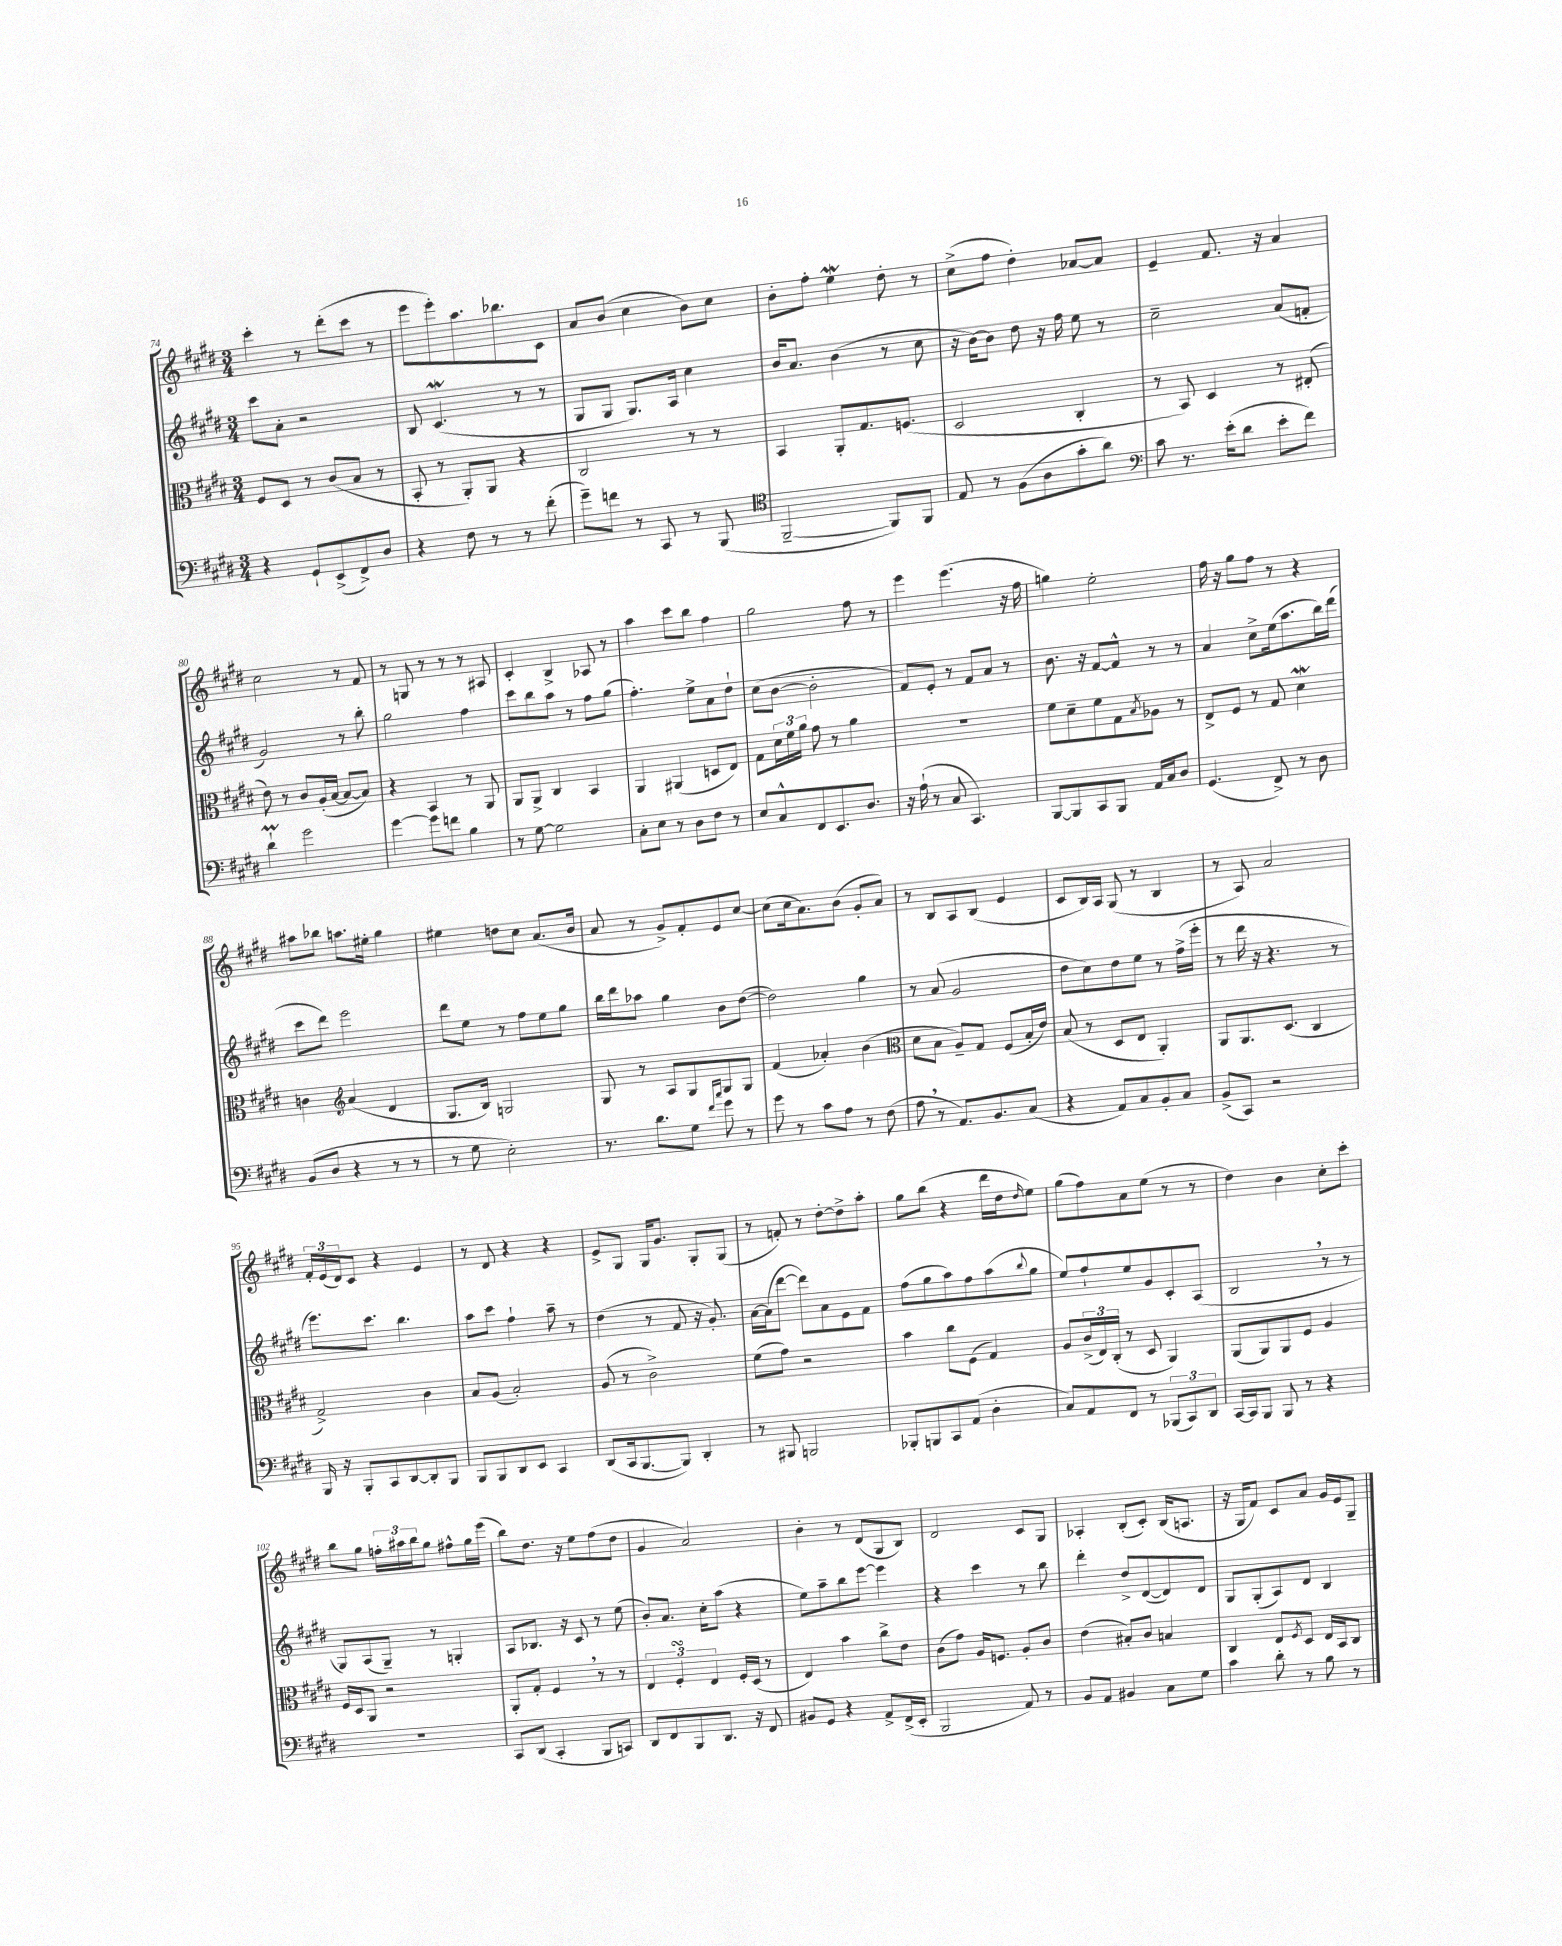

**kern	**kern	**kern	**kern
*staff4	*staff3	*staff2	*staff1
*clefF4	*clefC3	*clefG2	*clefG2
*k[f#c#g#d#]	*k[f#c#g#d#]	*k[f#c#g#d#]	*k[f#c#g#d#]
*M3/4	*M3/4	*M3/4	*M3/4
4r	8F#	8ccc#	4ccc#'
.	8D#	8a'	.
8GG#`	8r	2r	8r
(8EE^	(8c#	.	(8ddd#'
8FF#^)	8B	.	8ccc#
8D#	8r	.	8r
=	=	=	=
4r	8BB'	8B	8eee
.	8r	(4.c#	8eee')
8F#	8AA')	.	8.aa
8r	8AA	.	.
.	.	.	8.bb-
8r	4r	8r	.
(8f#'	.	8r	8c#
=	=	=	=
8g#~)	2C#	8G#	8a
8f	.	8G#	(8b
8r	.	8.G#)	4cc#
8CC#	.	.	.
.	.	16A	.
8r	8r	4cc#	8b)
(8BBB	8r	.	8cc#
=	=	=	=
*clefC4	*	*	*
[2FF#~	4BB	16b	8b'
.	.	8.a	.
.	.	.	8ff#'
.	8AA'	(4b	4ee
.	8.G#	.	.
8FF#])	.	8r	8dd#'
.	(8.F	.	.
8FF#	.	8cc#	8r
=	=	=	=
8E	2D#	16r	(8cc#^
.	.	[16b)	.
8r	.	8b]	8ff#
(8F#	.	8dd#	4dd#')
8A	.	16r	.
.	.	16ff#	.
8g#'	4C#'	8ee	[8a-
8a)	.	8r	8a-]
=	=	=	=
*clefF4	*	*	*
8c#	8r	2cc#~	4e~
8.r	8BB)	.	.
.	4D#	.	8.f#
(16e'	.	.	.
8d#	.	.	.
.	.	.	16r
8e'	8r	(8a	4a
8f#)	(8E#'	8f'	.
=	=	=	=
4d#`	8e)	2g#)	2cc#
.	8r	.	.
2g#	8c#	.	.
.	(16A'	.	.
.	[16B	.	.
.	8B_	8r	8r
.	8B])	8bb'	8f#
=	=	=	=
[4g#	4r	2gg#	8r
.	.	.	8G
8g#]	4BB	.	8r
8f	.	.	8r
4B	8r	4ff#	8r
.	8AA	.	8A#
=	=	=	=
8r	8AA	8ccc#	4c#'
[8G#	8AA^	8bb	.
2G#]	4C#	8aa	4B^
.	.	8r	.
.	4BB	8ff#	8A-
.	.	(8gg#	8r
=	=	=	=
8C#'	4AA	4.ff#')	4aa
8E	.	.	.
8r	(4AA#	.	8ccc#
8D#	.	8ee^	8bb
8F#	8D	8a	4ff#
8r	8E)	8dd#`	.
=	=	=	=
8E	8G#	(8cc#	2gg#
8C#^^	24d#	[8b	.
.	24f#	.	.
.	24a	.	.
8FF#	8g#	2b']	.
8.EE	8r	.	.
.	4a	.	8ff#
8.D#	.	.	.
.	.	.	8r
=	=	=	=
16r	2.r	8f#)	4eee
(16A`	.	.	.
8r	.	8e'	.
8C#	.	8r	(4.eee
4.CC#)	.	8f#	.
.	.	8a	.
.	.	8r	16r
.	.	.	16ff#
=	=	=	=
[8BBB	8f#	8.b	4gg)
8BBB]	8d#~	.	.
.	.	16r	.
8CC#	8f#	[8f#	2ee'
8BBB	8G#	8f#^^]	.
.	8qB	.	.
16AA	8A-	8r	.
16C#	.	.	.
8D#	8r	8r	.
=	=	=	=
(4.GG#	8E^	4a	16ff#
.	.	.	16r
.	8F#	.	8gg#
.	8r	8cc#^	8ff#
8FF#^)	8G#	(16ee	8r
.	.	8.aa	.
8r	4d#	.	4r
8D#	.	16bb)	.
.	.	(16ddd#	.
=	=	=	=
(8BB	4c	8ccc#	8aa#
8D#	.	8ddd#)	8bb-
*	*clefG2	*	*
4r	(4a	2eee	8.aa
.	.	.	16ee#'
8r	4d#	.	4gg#
8r	.	.	.
=	=	=	=
8r	8.G#	8ddd#	4ee#
8G#	.	8ee	.
.	16B)	.	.
2E')	2G	8r	8dd
.	.	8ff#	8cc#
.	.	8ee	(8.a
.	.	8gg#	.
.	.	.	16b
=	=	=	=
8.r	8G#	16bb	8a
.	.	16ddd#	.
.	8r	8aa-	8r
8.d#	.	.	.
.	8A	4gg#	8g#^)
8G#	8G#	.	8f#'
16qqf#	.	.	.
16qqcc#	.	.	.
8g#	8G#	8b	8e
8r	8G#	([8dd#	[8cc#
=	=	=	=
8g#	(4f#	2dd#])	(8cc#]
8r	.	.	16cc#
.	.	.	8.a)
8c#	4a-')	.	.
8A	.	.	(8b
8r	(4b	4gg#	8g#'
(8F#	.	.	8a)
=	=	=	=
*	*clefC3	*	*
8A	8d#	8r	8r
8r	8B	(8a	8B
8.AA)	8A~)	2g#	8A
.	8G#	.	(8B
8.BB	.	.	.
.	(8F#	.	4e
(8C#	16B'	.	.
.	16e)	.	.
=	=	=	=
4r	(8B	8dd#	8c#
.	8r	8cc#)	16B)
.	.	.	16A
8AA)	8D#	8dd#	(8G#
8C#	8E	8ee	8r
8BB'	4AA')	8r	4B
8C#	.	(16ff#^	.
.	.	16eee'	.
=	=	=	=
(8BB^	8AA	8r	8r
8CC#)	8.AA	16ddd#	8A)
.	.	16r	.
2r	.	4.r	2a
.	(8.D#	.	.
.	4C#	.	.
.	.	8r	.
=	=	=	=
16BBB	2G#^)	8.eee)	24f#'
.	.	.	(24e
16r	.	.	.
.	.	.	24d#)
8BBB'	.	.	8c#
.	.	8.ccc#	.
8CC#	.	.	4r
[8DD#	.	4.bb	.
8DD#']	4c#	.	4e
8BBB	.	.	.
=	=	=	=
8BBB	8B	8aa	8r
8BBB	(8A	8ccc#	8d#
8DD#	2B')	4ff#`	4r
8EE	.	.	.
4CC#	.	8aa~	4r
.	.	8r	.
=	=	=	=
(8DD#	(8A	(4dd#	8e^
16CC#	8r	.	8G#
[8.BBB	.	.	.
.	2c#^)	8r	16G#
.	.	.	8.g#
8BBB])	.	8f#	.
4DD#'	.	16r	8G#'
.	.	8.g#')	.
.	.	.	(8G#
=	=	=	=
8r	(8f#	[16a	8r
.	.	(16a]	.
8BBB#	8g#)	[8ddd#	8f')
2BBB	2r	8ddd#])	8r
.	.	8a	[8dd#'
.	.	8e	8dd#^]
.	.	8f#	8aa'
=	=	=	=
8BBB-'	4b	(8ff#	8gg#
8BBB	.	8gg#	(8bb
8CC#	8cc#	8aa)	4r
(8AA	(8F#	8ff#	.
4D#'	4G#)	(8aa	16ddd#
.	.	.	16dd#
.	.	8qqbb	16qqdd#
.	.	8gg#	8ee)
=	=	=	=
8C#)	8A	8ee)	(8gg#
8AA	(24c#^	8ff#`	8ff#)
.	24E)	.	.
.	(24C#'	.	.
8FF#	8r	8ee	8a
8r	8D#	8g#	(8ee
(12BBB-	4AA)	8c#'	8r
12CC#)	.	.	.
.	.	(8A	8r
12DD#	.	.	.
=	=	=	=
[16CC#	(8AA	2B	4dd#)
16CC#]	.	.	.
8BBB	8AA)	.	.
8BBB	8AA	.	4b
8r	8F#	.	.
4r	4A	8r	8cc#'
.	.	8r	8ccc#'
=	=	=	=
2.r	16F#	8G#)	8bb
.	16D#	.	.
.	8AA	(8A	8gg#
.	2r	8G#~)	24ff'
.	.	.	24aa#
.	.	.	24bb
.	.	8r	8gg#
.	.	4G'	8ff#^^
.	.	.	16gg#
.	.	.	(16eee
=	=	=	=
8CC#	8AA'	8A	8bb)
(8DD#	8G#'	8.B-	8.dd#
4CC#'	4F#	.	.
.	.	16r	16r
.	.	8c#	8ee
8BBB	8r	8r	(8ff#
8CC)	8r	(8ee	8dd#
=	=	=	=
8DD#	6E	8b')	4g#
8FF#	.	8.a	.
.	6F#'	.	.
8BBB	.	.	2a)
.	.	16cc#'	.
.	6E	.	.
8.DD#	.	(8aa	.
.	16F#'	4r	.
16r	(16D#	.	.
8FF#	8r	.	.
=	=	=	=
8BB#	4E)	8ee)	4b'
8GG#	.	8aa~	.
4r	4b	8bb	8r
.	.	[8eee	(8d#
8AA^	8cc#^	4eee]	8G#
(16FF#^	8e	.	8B)
16EE'	.	.	.
=	=	=	=
2BBB	(8c#	4r	2d#
.	8g#)	.	.
.	16A	4ccc#	.
.	8.F	.	.
8AA)	8A'	8r	8c#
8r	8c#	8bb	8G#
=	=	=	=
8BB	(4e	4ddd#'	4A-'
8AA	.	.	.
4BB#	8B#')	8dd#^	(8B'
.	8c#	([8d#	8c#')
8C#	4B	8d#])	(16B
.	.	.	8.A
8G#	.	8d#	.
=	=	=	=
4c#	4C#	8G#	16r
.	.	.	16G#
.	.	(8G#'	8f#)
8d#'	8E	8A)	8c#
.	8qF#	.	.
8r	8D#	8d#	8a
8B	16E	4B	16g#
.	16BB	.	16e
8r	8C#	.	8G#~
==	==	==	==
*-	*-	*-	*-
